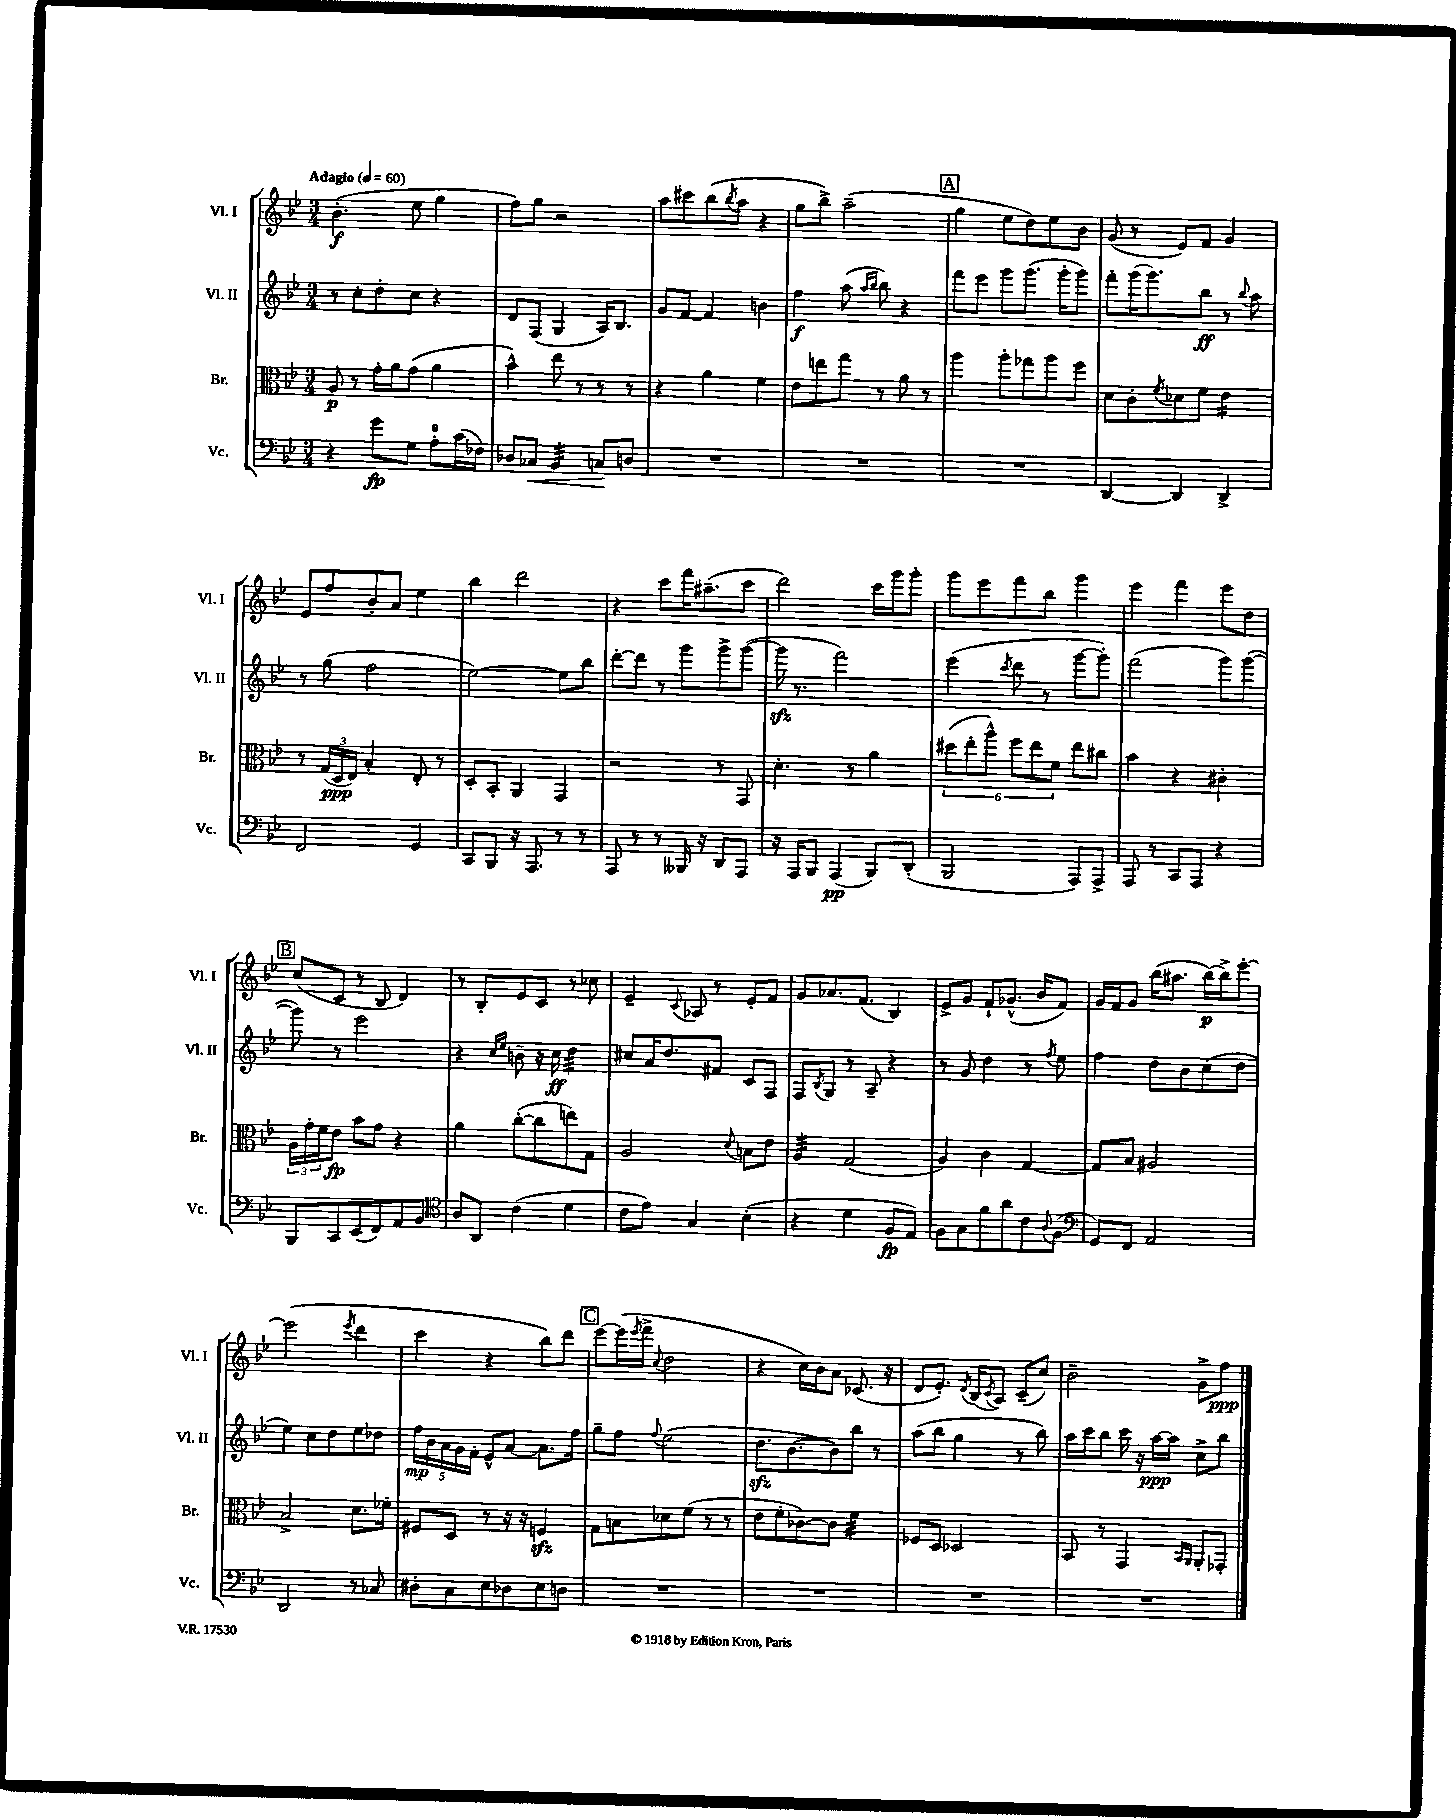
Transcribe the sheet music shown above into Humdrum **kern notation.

**kern	**kern	**kern	**kern
*staff4	*staff3	*staff2	*staff1
*clefF4	*clefC3	*clefG2	*clefG2
*k[b-e-]	*k[b-e-]	*k[b-e-]	*k[b-e-]
*M3/4	*M3/4	*M3/4	*M3/4
*MM60	*MM60	*MM60	*MM60
4r	8A	8r	(4.b-'
.	8r	8cc'	.
8g	16g'	8dd'	.
.	16a	.	.
8G	(8g	8cc	8ee-
8A'	4a	4r	4gg
(16c	.	.	.
16F-)	.	.	.
=	=	=	=
8D-	4b-^^)	8d	8ff)
8C-	.	(8F	8gg
4BB-	8ee-	4G	2r
.	8r	.	.
8C	8r	16A)	.
.	.	8.B-	.
8D	8r	.	.
=	=	=	=
2.r	4r	8g	8aa
.	.	[8f	8ccc#
.	4a	4f]	(8bb-
.	.	.	8qbb-
.	.	.	8aa
.	4f	4b	4r
=	=	=	=
2.r	8e-	4ff	8gg
.	8ee	.	8bb-^)
.	8gg	(8aa	(2aa~
.	.	16qqaa	.
.	.	16qqbb-	.
.	8r	8bb-)	.
.	8a	4r	.
.	8r	.	.
=	=	=	=
2.r	4aa	8fff	4gg
.	.	8eee-	.
.	8aa'	8ggg	8ee-
.	8gg-	(8.ggg	8dd)
.	8aa	.	8ee-
.	.	16ggg'	.
.	8ff	8ggg)	8b-
=	=	=	=
[4DD	8d	8fff'	(8g
.	8c'	(16ggg	8r
.	.	8.ggg)	.
.	8qf	.	.
4DD]	8d-	.	8e-)
.	8f	8bb-	8f
4DD^	4e-	8r	4g
.	.	8qqbb-	.
.	.	8aa	.
=	=	=	=
2FF	8r	8r	8e-
.	(24G	(8gg	8ff
.	24D	.	.
.	24E-)	.	.
.	4B-'	2ff	8b-'
.	.	.	8a
4GG	8E-'	.	4ee-
.	8r	.	.
=	=	=	=
8CC	8D'	[2ee-)	4bb-
8BBB-	8BB-'	.	.
16r	4AA	.	2ddd
8.AAA	.	.	.
8r	4GG	8ee-]	.
8r	.	8bb-	.
=	=	=	=
8AAA	2r	[8ddd'	4r
8r	.	8ddd]	.
8r	.	8r	8ccc
16BBB--	.	8ggg	16fff
16r	.	.	(8.aa#~
8DD	8r	8ggg^	.
8AAA	8GG	([8ggg	8ccc
=	=	=	=
16r	4.d'	16ggg]	2ddd)
16AAA	.	8.r	.
8BBB-	.	.	.
(4AAA	.	2fff)	.
.	8r	.	.
8BBB-)	4a	.	16ccc
.	.	.	16ggg
(8DD'	.	.	8ggg'
=	=	=	=
2BBB-	(12dd#	(4eee-	8ggg
.	12ee-'	.	.
.	.	.	8eee-
.	12aa^^)	.	.
.	.	8qccc	.
.	12ff	8ddd	8fff
.	12ee-	.	.
.	.	8r	8bb-
.	12f	.	.
8AAA)	8ee-	[8ggg	4ggg
8AAA^	8cc#	8ggg'])	.
=	=	=	=
8AAA	4b-	(2fff	4eee-
8r	.	.	.
8CC	4r	.	4fff
8AAA	.	.	.
4r	4c#'	8ggg)	8eee-
.	.	([8ggg	8dd
=	=	=	=
8BBB-	24A	8ggg])	(8cc
.	24g'	.	.
.	24f	.	.
8CC	8e-	8r	8c
(8EE-	8b-	2eee-	8r
8FF)	8g	.	8B-
8AA	4r	.	4d)
8BB-	.	.	.
=	=	=	=
*clefC4	*	*	*
8A	4a	4r	8r
8AA	.	.	8B-'
.	.	16qqcc	.
.	.	16qqee-	.
(4c	([8cc'	8b~	8e-
.	8cc]	16r	8c
.	.	16cc	.
4d	8ee)	4dd	8r
.	8G	.	8cc-
=	=	=	=
8c	2A	8cc#	4e-~
8e-)	.	16a	.
.	.	8.dd	.
.	.	.	8qqc
4G	.	.	8A-
.	.	8f#	8r
.	8qqd	.	.
(4B-'	8B	8c	8e-'
.	8e-	8F	8f
=	=	=	=
4r	4A	8F	8g
.	.	8qB-	.
.	.	8G	8.a-
4d	(2G	8r	.
.	.	.	(8.f
.	.	8A~	.
8F	.	4r	4B-)
8E-)	.	.	.
=	=	=	=
8F	4A)	8r	8e-^
8G	.	8g	8g
8f	4c	4dd	8f`
8a	.	.	(8.g-^^
8c	[4G	8r	.
.	.	.	16b-
8qqA	.	8qff	.
(8F	.	8ee-	8f)
=	=	=	=
*clefF4	*	*	*
8GG)	8G]	4ff	16g
.	.	.	16f
8FF	8B-	.	8g
2AA	2A#	8dd	(16bb-
.	.	.	8.aa#
.	.	8b-	.
.	.	(8cc	[16bb-)
.	.	.	16bb-^]
.	.	8dd	[8eee-'
=	=	=	=
2DD	2B-^	4ee-)	(2eee-]
.	.	8cc	.
.	.	8dd	.
.	.	.	8qeee-
8r	8.d	8ee-	4ddd
8C-	.	8dd-	.
.	16f-'	.	.
=	=	=	=
8D#'	8F#	20ff	4ccc
.	.	20b-	.
.	.	20a	.
8C	8D	.	.
.	.	20g	.
.	.	20f'	.
8E-	8r	8e-^^	4r
8D-	16r	[8a	.
.	16r	.	.
8E-	4F	8.a]	8bb-)
8D	.	.	8ddd
.	.	16ff	.
=	=	=	=
2.r	8G	8gg~	[8eee-
.	8B	8ff	(16eee-]
.	.	.	8qeee-
.	.	.	16fff^
.	.	8qqff	8qqcc
.	8d-	(2ee-	2dd
.	(8f	.	.
.	8r	.	.
.	8r	.	.
=	=	=	=
2.r	8e-	8.dd	4r
.	8f'	.	.
.	.	[8.b-	.
.	[8c-)	.	16cc)
.	.	.	16b-
.	8c-]	8b-])	8a
.	4f	8bb-	(8.c-
.	.	8r	.
.	.	.	16r
=	=	=	=
2.r	8F-	(8aa	8d
.	8D	8bb-	8.e-')
.	2D-	4gg	.
.	.	.	8qd
.	.	.	(16B-
.	.	.	8qc
.	.	.	8A)
.	.	8r	(8c~
.	.	8bb-)	8cc)
=	=	=	=
2.r	8BB-	16aa	2b-~
.	.	16ccc	.
.	8r	8bb-	.
.	4GG	16ccc	.
.	.	16r	.
.	.	[16aa	.
.	.	16aa]	.
.	16qqBB-	.	.
.	16qqAA	.	.
.	8AA'	8cc^	8g^
.	8GG-'	8bb-	8ff
==	==	==	==
*-	*-	*-	*-
